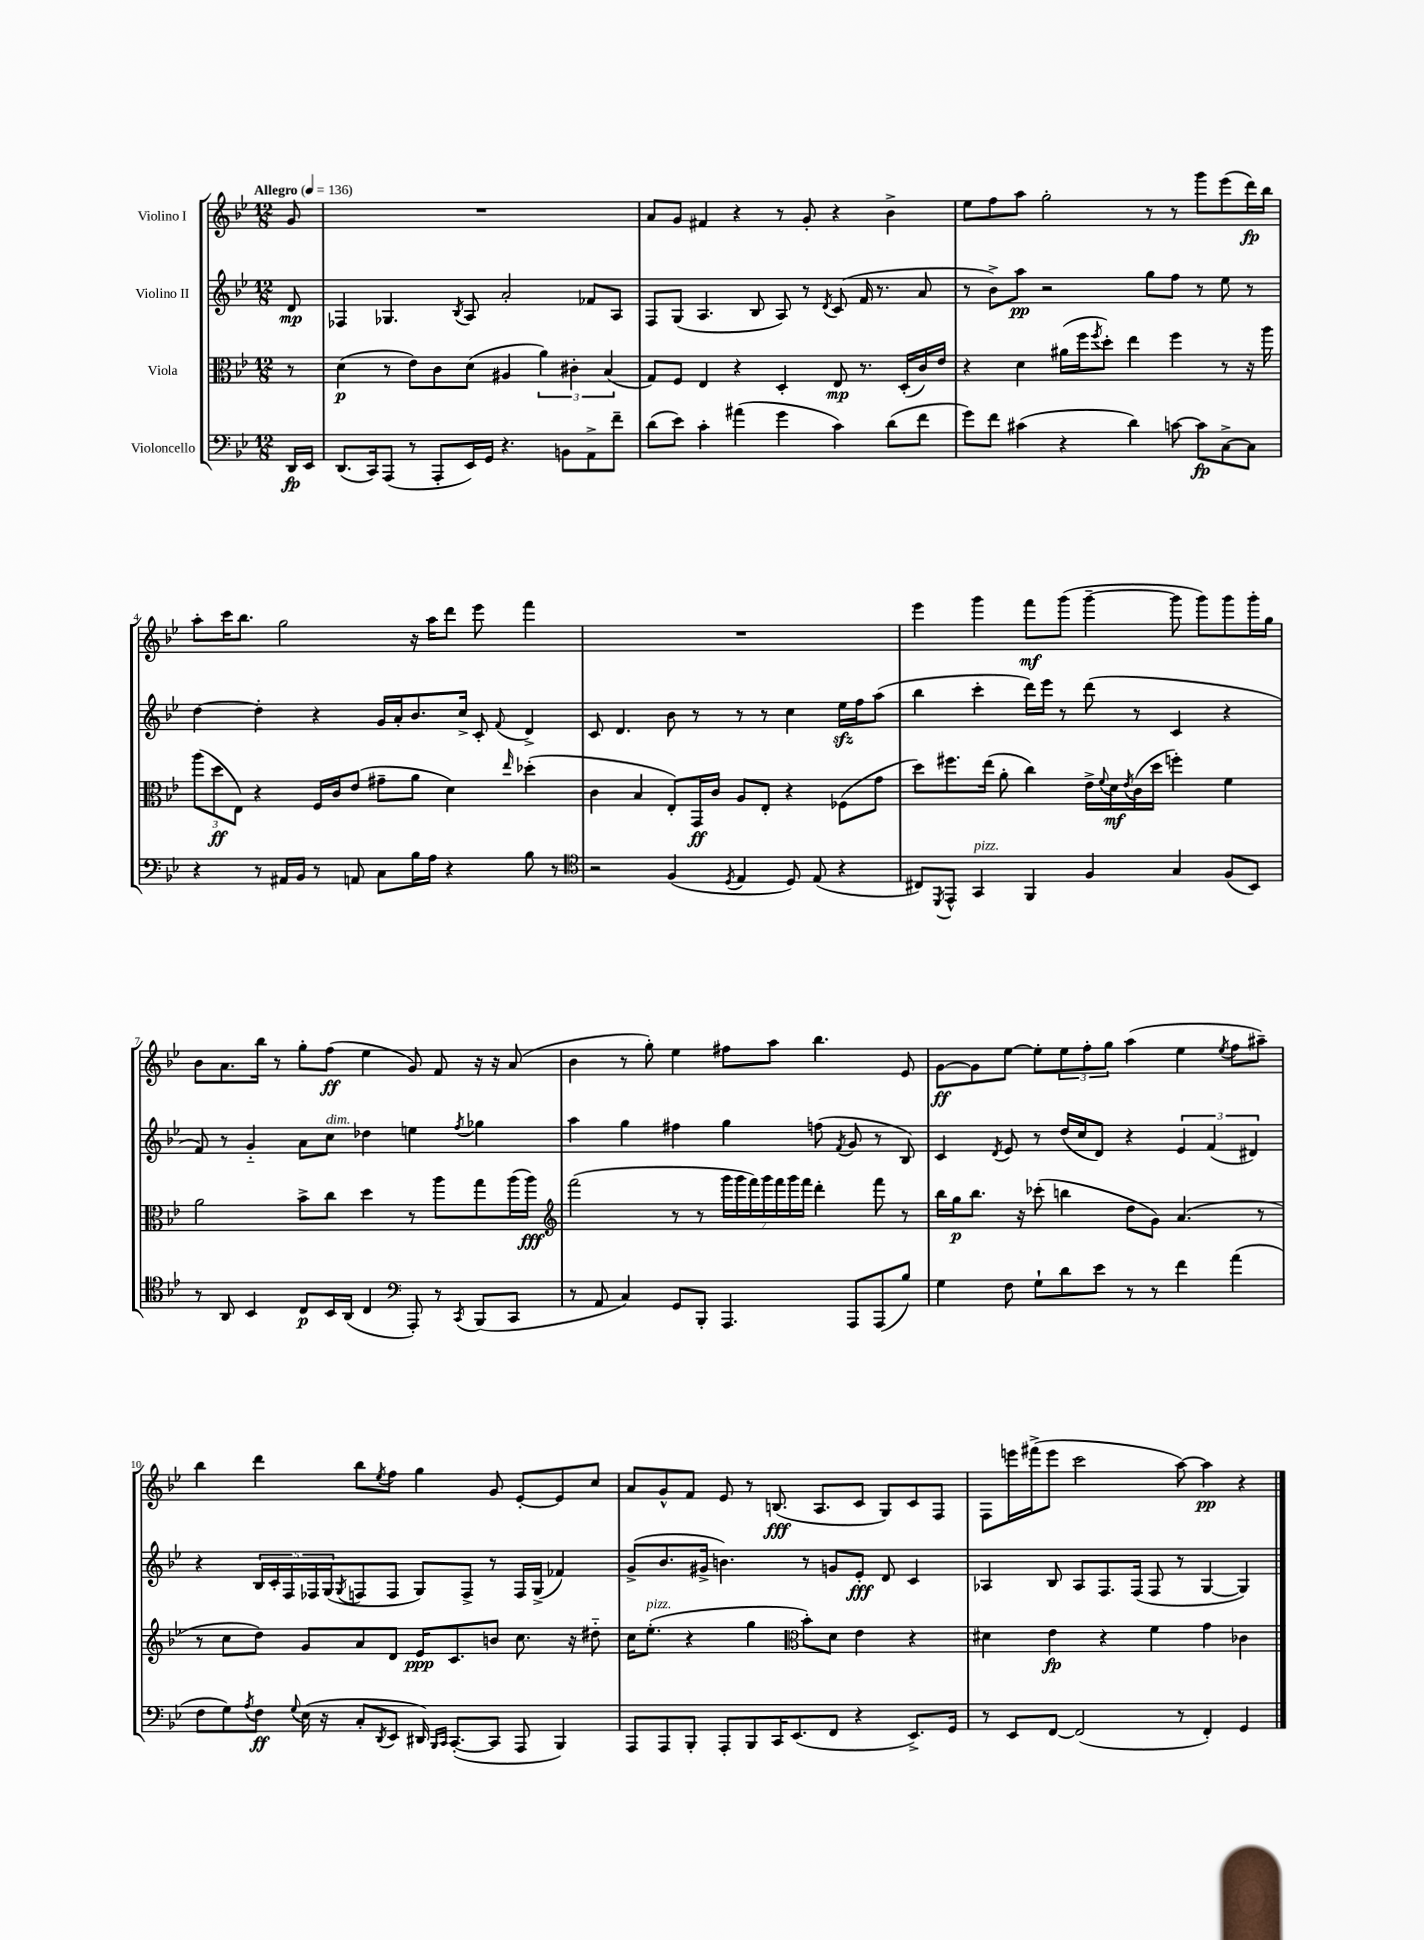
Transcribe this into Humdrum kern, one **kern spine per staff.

**kern	**dynam	**kern	**dynam	**kern	**dynam	**kern	**dynam
*part4	*part4	*part3	*part3	*part2	*part2	*part1	*part1
*staff4	*staff4	*staff3	*staff3	*staff2	*staff2	*staff1	*staff1
*I"Violoncello	*	*I"Viola	*	*I"Violino II	*	*I"Violino I	*
*clefF4	*	*clefC3	*	*clefG2	*	*clefG2	*
*k[b-e-]	*	*k[b-e-]	*	*k[b-e-]	*	*k[b-e-]	*
*M12/8	*	*M12/8	*	*M12/8	*	*M12/8	*
*MM136	*	*MM136	*	*MM136	*	*MM136	*
=	=	=	=	=	=	=	=
!	!	!	!	!	!	!LO:TX:a:B:t=Allegro	!
16DD/LL	fp	8r	.	8d/	mp	8g/	.
16EE-/JJ	.	.	.	.	.	.	.
=1	=1	=1	=1	=1	=1	=1	=1
(8.DD/L	.	(4d\	p	4F-X/	.	1.r	.
16CC/k)	.	.	.	.	.	.	.
(8AAA/J	.	8r	.	4.G-X/	.	.	.
8r	.	8e-\L)	.	.	.	.	.
8AAA'/L	.	8c\	.	.	.	.	.
.	.	.	.	8qB-/	.	.	.
16EE-/L)	.	(8d\J	.	8A/	.	.	.
16GG/JJ	.	.	.	.	.	.	.
4.r	.	4A#X/	.	2a'/	.	.	.
.	.	6a\)	.	.	.	.	.
8BBn\L	.	.	.	.	.	.	.
.	.	6c#X'\	.	.	.	.	.
8AA^\	.	.	.	8f-X/L	.	.	.
.	.	(6B-/	.	.	.	.	.
8f~\J	.	.	.	8A/J	.	.	.
=2	=2	=2	=2	=2	=2	=2	=2
(8d\L	.	8G/L)	.	8F/L	.	8a/L	.
8e-\J)	.	8F/J	.	(8G/J	.	8g/J	.
4c'\	.	4E-/	.	4.A/	.	4f#X/	.
(4a#X\	.	4r	.	.	.	4r	.
.	.	.	.	8B-/	.	.	.
4g\	.	4D'/	.	8A/)	.	8r	.
.	.	.	.	8r	.	8g'/	.
.	.	.	.	8qd/	.	.	.
4c\)	.	8E-/	mp	(8c/	.	4r	.
.	.	8.r	.	16f/	.	.	.
.	.	.	.	8.r	.	.	.
(8d\L	.	.	.	.	.	4b-^\	.
.	.	(16D'/LL	.	.	.	.	.
8f\J	.	16c/)	.	8a/	.	.	.
.	.	16e-/JJ	.	.	.	.	.
=3	=3	=3	=3	=3	=3	=3	=3
8g\L)	.	4r	.	8r	.	8ee-\L	.
8f\J	.	.	.	8b-^\L)	.	8ff\	.
(4c#X\	.	4d\	.	8aa\J	pp	8aa\J	.
.	.	.	.	2r	.	2gg'\	.
4r	.	(16a#X\LL	.	.	.	.	.
.	.	16ff\J	.	.	.	.	.
.	.	8qff/	.	.	.	.	.
.	.	8dd'\J)	.	.	.	.	.
4d\)	.	4ee-\	.	.	.	.	.
.	.	.	.	8gg\L	.	8r	.
[8cn\	.	4ff\	.	8ff\J	.	8r	.
8c\L]	fp	.	.	8r	.	8ggg\L	.
[8C^\	.	8r	.	8ee-\	.	(8eee-\	.
8C\J]	.	16r	.	8r	.	16ddd\L)	fp
.	.	16aa\	.	.	.	16bb-\JJ	.
!!LO:LB:g=z
=4	=4	=4	=4	=4	=4	=4	=4
4r	.	(12aa\L	.	[4dd\	.	8aa'\L	.
.	.	12dd\	ff	.	.	.	.
.	.	.	.	.	.	16ccc\K	.
.	.	12E-\J)	.	.	.	.	.
.	.	.	.	.	.	8.bb-\J	.
8r	.	4r	.	4dd'\]	.	.	.
16AA#X/LL	.	.	.	.	.	2gg\	.
16BB-/JJ	.	.	.	.	.	.	.
8r	.	16F/LL	.	4r	.	.	.
.	.	16c/J	.	.	.	.	.
8AAn/	.	(8e-/J	.	.	.	.	.
8C\L	.	8g#X~\L	.	16g/LL	.	.	.
.	.	.	.	16a'/J	.	.	.
16B-\L	.	8a\J	.	8.b-/	.	16r	.
16A\JJ	.	.	.	.	.	16aa\KL	.
4r	.	4d\)	.	.	.	8ddd\J	.
.	.	.	.	16cc^/Jk	.	.	.
.	.	.	.	8c'/	.	8eee-\	.
.	.	16qqee-/	.	8qqf/	.	.	.
8B-\	.	(4dd-X'\	.	4d^/	.	4fff\	.
8r	.	.	.	.	.	.	.
=5	=5	=5	=5	=5	=5	=5	=5
*clefC4	*	*	*	*	*	*	*
2r	.	4c\	.	8c/	.	1.r	.
.	.	.	.	4.d/	.	.	.
.	.	4B-/	.	.	.	.	.
(4F/	.	8E-'/L)	.	8b-\	.	.	.
.	.	16GG/L	ff	8r	.	.	.
.	.	16c/JJ	.	.	.	.	.
8qD/	.	.	.	.	.	.	.
4E-/	.	8A/L	.	8r	.	.	.
.	.	8E-'/J	.	8r	.	.	.
8D/)	.	4r	.	4cc\	.	.	.
(8E-/	.	.	.	.	.	.	.
4r	.	(8F-X\L	.	16ee-zz\LL	.	.	.
.	.	.	.	16ff\J	.	.	.
.	.	8g\J	.	(8aa\J	.	.	.
=6	=6	=6	=6	=6	=6	=6	=6
8C#X/L)	.	8dd\L)	.	4bb-\	.	4eee-\	.
8qDD/	.	.	.	.	.	.	.
8EE-^^/J	.	8.ff#X\	.	.	.	.	.
!LO:TX:a:i:t=pizz.	!	!	!	!	!	!	!
4GG/	.	.	.	4ccc'\	.	4ggg\	.
.	.	(16ee-\Jk	.	.	.	.	.
.	.	8a'\	.	.	.	.	.
4FF/	.	4cc\)	.	16ddd\LL)	.	8fff\L	mf
.	.	.	.	16eee-\JJ	.	.	.
.	.	.	.	8r	.	(8ggg\J	.
4F/	.	16e-^\LL	.	(8ddd\	.	[4ggg~\	.
.	.	8qqf/	.	.	.	.	.
.	.	16d\	mf	.	.	.	.
.	.	8qe-/	.	.	.	.	.
.	.	(16c\	.	8r	.	.	.
.	.	16dd\JJ	.	.	.	.	.
4G/	.	4ffn'\)	.	4c/	.	8ggg\]	.
.	.	.	.	.	.	8ggg\L)	.
(8F/L	.	4f\	.	4r	.	8ggg\	.
8BB-/J)	.	.	.	.	.	16ggg'\L	.
.	.	.	.	.	.	16gg\JJ	.
!!LO:LB:g=z
=7	=7	=7	=7	=7	=7	=7	=7
8r	.	2a\	.	8f/)	.	8b-\L	.
8AA/	.	.	.	8r	.	8.a\	.
4BB-/	.	.	.	4g/	.	.	.
.	.	.	.	.	.	16bb-\Jk	.
.	.	.	.	.	.	8r	.
8C/L	p	8b-^\L	.	8a\L	.	8gg'\L	.
!	!	!	!	!LO:TX:a:i:t=dim.	!	!	!
16BB-/L	.	8cc\J	.	8cc\J	.	(8ff\J	ff
(16AA/JJ	.	.	.	.	.	.	.
4C/	.	4dd\	.	4dd-X\	.	4ee-\	.
*clefF4	*	*	*	*	*	*	*
8AAA'/)	.	8r	.	4een\	.	8g/)	.
8r	.	8aa\L	.	.	.	8f/	.
8qCC/	.	.	.	8qff/	.	.	.
(8BBB-/L	.	8gg\	.	4gg-X\	.	16r	.
.	.	.	.	.	.	16r	.
8CC/J	.	(16aa\L	.	.	.	(8a/	.
.	.	16aa\JJ)	fff	.	.	.	.
=8	=8	=8	=8	=8	=8	=8	=8
*	*	*clefG2	*	*	*	*	*
8r	.	(2fff\	.	4aa\	.	4b-\	.
8AA/	.	.	.	.	.	.	.
4C/)	.	.	.	4gg\	.	8r	.
.	.	.	.	.	.	8gg'\)	.
8GG/L	.	8r	.	4ff#X\	.	4ee-\	.
8BBB-'/J	.	8r	.	.	.	.	.
4.AAA/	.	28ggg\LL	.	4gg\	.	8ff#X\L	.
.	.	28ggg\	.	.	.	.	.
.	.	28fff\)	.	.	.	.	.
.	.	28ggg\	.	.	.	.	.
.	.	.	.	.	.	8aa\J	.
.	.	28fff\	.	.	.	.	.
.	.	28ggg\	.	.	.	.	.
.	.	28fff\JJ	.	.	.	.	.
.	.	4ddd'\	.	(8ffn\	.	4.bb-\	.
.	.	.	.	8qf/	.	.	.
8AAA/L	.	.	.	8g/	.	.	.
(8AAA/	.	8fff\	.	8r	.	.	.
8B-/J)	.	8r	.	8B-/)	.	8e-/	.
=9	=9	=9	=9	=9	=9	=9	=9
4G\	.	16bb-\LL	.	4c/	.	[8g\L	ff
.	.	16gg\J	p	.	.	.	.
.	.	8.bb-\J	.	.	.	8g\]	.
.	.	.	.	8qd/	.	.	.
8F\	.	.	.	8e-/	.	[8ee-\J	.
.	.	16r	.	.	.	.	.
8G`\L	.	(8ccc-X'\	.	8r	.	8ee-'\L]	.
8d\	.	4bbn\	.	(16dd/LL	.	12ee-\	.
.	.	.	.	16cc/J	.	.	.
.	.	.	.	.	.	12ff'\	.
8e-\J	.	.	.	8d/J)	.	.	.
.	.	.	.	.	.	12gg\J	.
8r	.	8dd\L	.	4r	.	(4aa\	.
8r	.	8g\J)	.	.	.	.	.
4f\	.	(4.a/	.	6e-/	.	4ee-\	.
.	.	.	.	(6f/	.	.	.
.	.	.	.	.	.	8qee-/	.
(4a\	.	.	.	.	.	8ff\L	.
.	.	.	.	6d#X/)	.	.	.
.	.	8r	.	.	.	8aa#X~\J)	.
!!LO:LB:g=z
=10	=10	=10	=10	=10	=10	=10	=10
8F\L	.	8r	.	4r	.	4bb-\	.
8G\)	.	8cc\L	.	.	.	.	.
8qA/	.	.	.	.	.	.	.
8F\J	ff	8dd\J)	.	20B-/LL	.	4ddd\	.
.	.	.	.	20c'/	.	.	.
.	.	.	.	20F/	.	.	.
8qqG/	.	.	.	.	.	.	.
(16E-\	.	8g/L	.	.	.	.	.
.	.	.	.	20F-X/	.	.	.
16r	.	.	.	.	.	.	.
.	.	.	.	(20G/J	.	.	.
.	.	.	.	8qG/	.	.	.
8C'/L	.	8a/	.	8Fn/	.	8bb-\L	.
8qDD/	.	.	.	.	.	8qee-/	.
8EE-/J	.	8d/J	.	8F/J	.	8ff\J	.
16DD#X/)	.	16e-/KL	ppp	8G/L)	.	4gg\	.
16qqBBB-/LL	.	.	.	.	.	.	.
16qqCC/JJ	.	.	.	.	.	.	.
([8.CC'/L	.	8.c/	.	.	.	.	.
.	.	.	.	8F^/J	.	.	.
8CC/J]	.	8bn/J	.	8r	.	8g/	.
8AAA/	.	8.cc\	.	16F/LL	.	[8e-'/L	.
.	.	.	.	(16G^/JJ	.	.	.
4BBB-/)	.	.	.	4f-X/)	.	8e-/]	.
.	.	16r	.	.	.	.	.
.	.	8dd#X\	.	.	.	8cc/J	.
=11	=11	=11	=11	=11	=11	=11	=11
8AAA/L	.	16cc\KL	.	(8g^/L	.	8a/L	.
!	!	!LO:TX:a:i:t=pizz.	!	!	!	!	!
.	.	(8.ee-'\J	.	.	.	.	.
8AAA/	.	.	.	8.b-/	.	8g^^/	.
8BBB-'/J	.	4r	.	.	.	8f/J	.
.	.	.	.	16g#X^/Jk	.	.	.
8AAA'/L	.	.	.	4.bn\)	.	8e-/	.
8BBB-/	.	4gg\	.	.	.	8r	.
16CC/K	.	.	.	.	.	(8.Bn/	fff
(8.EE-/	.	.	.	.	.	.	.
*	*	*clefC3	*	*	*	*	*
.	.	8b-'\L)	.	8r	.	.	.
.	.	.	.	.	.	8.A/L	.
8FF/J	.	8d\J	.	8gn/L	.	.	.
4r	.	4e-\	.	8e-'/J	fff	8c/J	.
.	.	.	.	8d/	.	8G/L)	.
8.EE-^/L)	.	4r	.	4c/	.	8c/	.
.	.	.	.	.	.	8F/J	.
16GG/Jk	.	.	.	.	.	.	.
=12	=12	=12	=12	=12	=12	=12	=12
8r	.	4d#X\	.	4A-X/	.	8F\L	.
8EE-/L	.	.	.	.	.	16eeen\L	.
.	.	.	.	.	.	(16fff#X^\J	.
[8FF/J	.	4e-\	fp	8B-/	.	8eee\J	.
(2FF/]	.	.	.	8A-/L	.	2ccc\	.
.	.	4r	.	8.F/	.	.	.
.	.	.	.	(16F/Jk	.	.	.
.	.	4f\	.	8F/	.	.	.
8r	.	.	.	8r	.	[8aa\)	.
4FF'/)	.	4g\	.	[4G/	.	4aa\]	pp
4GG/	.	4c-X\	.	4G/])	.	4r	.
==	==	==	==	==	==	==	==
*-	*-	*-	*-	*-	*-	*-	*-
